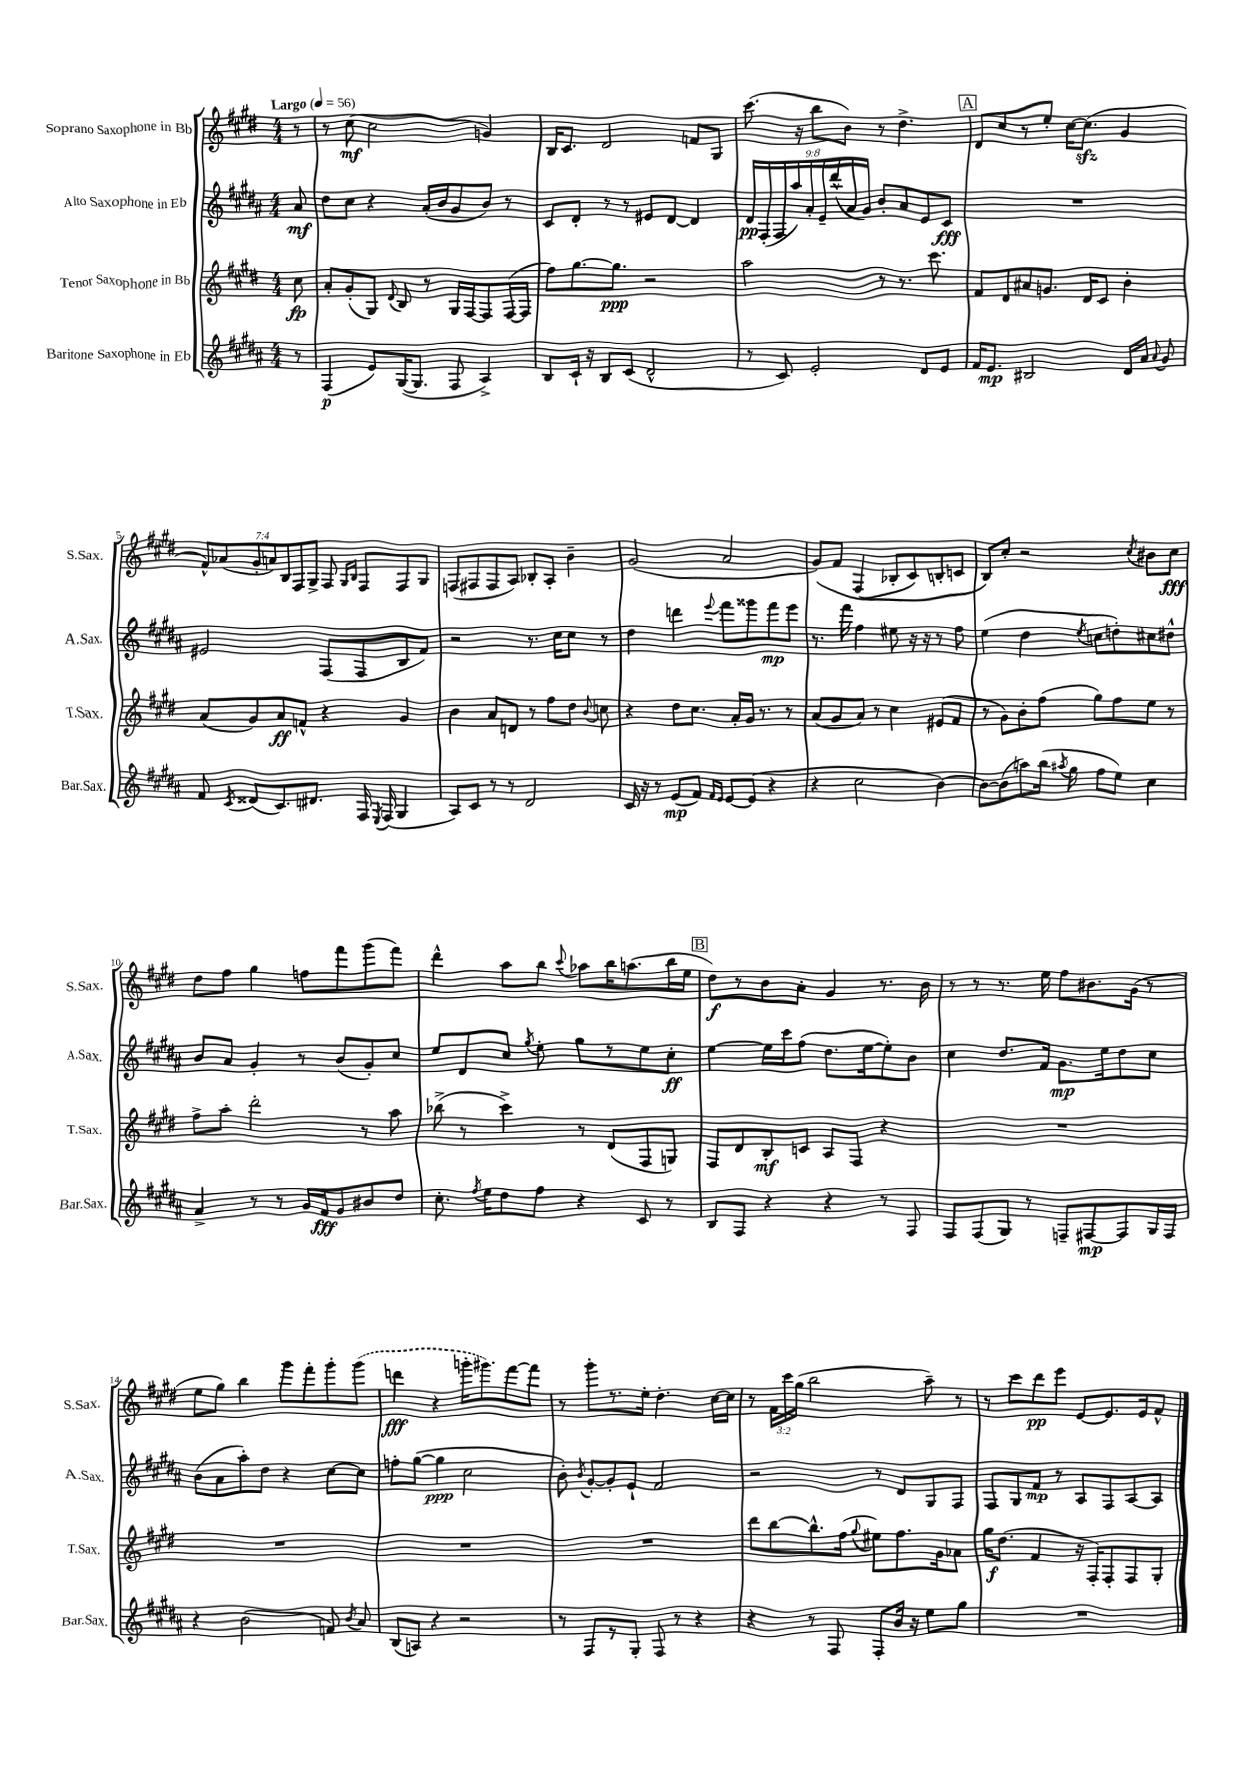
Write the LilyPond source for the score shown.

<<
\new StaffGroup <<
\new Staff = "s0" \with { instrumentName = "Soprano Saxophone in Bb" shortInstrumentName = "S.Sax." } {
    \clef treble \key e \major \numericTimeSignature \time 4/4 \override Staff.TupletNumber.text = #tuplet-number::calc-fraction-text \partial 8 \tempo "Largo" 4 = 56
    \autoBeamOff r8 |
    r8 cis''8\mf( cis''2 g'4) |
    b16[ cis'8.] dis'2 f'8[ gis8] |
    cis'''8.( r16 b''8[ b'8]) r8 dis''4.-> |
    \mark \markup { \box "A" } dis'8[ cis''8 r8 e''8]-. cis''16[~ cis''8.]\sfz( gis'4 |
    \tuplet 7/4 { fis'8[-^) aes'8( gis'8-. a'8) b8 fis8 gis8]-> } fis8 \grace { gis16[ b16] } fis8[ fis8 gis8] |
    f8[( fis8 fis8 a8]) bes8[-. a8]-. b'4-- |
    gis'2( a'2 |
    gis'8[)\( fis'8] fis4( bes8[-. cis'8) b8-. c'8] |
    b8[\) cis''8]-. r2 \acciaccatura { cis''8 } bis'8[ cis''8]\fff |
    dis''8[ fis''8] gis''4 f''8[ fis'''8 gis'''8( fis'''8]) |
    dis'''4-^ a''8[ b''8] \appoggiatura { cis'''8 } aes''8[ b''16 a''8.( b''16 e''16] |
    \mark \markup { \box "B" } dis''8[\f) r8 b'8 a'8]-. gis'4 r8. b'16 |
    r8 r8 r8. e''16 fis''8[ bis'8. gis'16]( r8 |
    e''8[ gis''8]) b''4 gis'''8[ fis'''8-. gis'''8-. \once \slurDashed gis'''8]( |
    d'''4\fff r4 g'''16[-. gis'''8.) fis'''8~ fis'''8] |
    r8 gis'''8[-. r8. e''16]-. dis''4.-. cis''16[~ cis''16] |
    r8 \tuplet 3/2 { fis'16[ cis'''16 gis''16]( } b''2 a''8--) r8 |
    r8 cis'''8[ dis'''8\pp e'''8] e'8[~ e'8. e'16 fis'8]-^ \bar "|." |
}
\new Staff = "s1" \with { instrumentName = "Alto Saxophone in Eb" shortInstrumentName = "A.Sax." } {
    \clef treble \key b \major \numericTimeSignature \time 4/4 \override Staff.TupletNumber.text = #tuplet-number::calc-fraction-text \partial 8
    \autoBeamOff ais'8\mf |
    dis''8[ cis''8] r4 ais'16[-.( b'16 gis'8 b'8]) r8 |
    cis'8[ dis'8]-. r8 r8 eis'8[ dis'8]~ dis'4 |
    \tuplet 9/8 { dis'16[\pp fis16-.( fis16 ais''16) ais'16-. e'16-- dis'''16-^( ais'16 gis'16]) } b'8[-. ais'8 e'8 cis'8]\fff |
    \mark \markup { \box "A" } R1 |
    eis'2 fis8[( fis8 b8 fis'8]) |
    r2 r8. cis''16[ cis''8] r8 |
    dis''4 d'''4 \appoggiatura { e'''8 } fis'''8[ gisis'''8 fis'''8\mp e'''8] |
    r8. fis'''16 fis''4 eis''8 r16 r16 r8 fis''8 |
    e''4( dis''4 \acciaccatura { e''8 } c''8[ d''8-.) cis''8 dis''8]-^ |
    b'8[ ais'8] gis'4-. r8 b'8[( gis'8-.) cis''8] |
    e''8[ dis'8 cis''8] \acciaccatura { gis''8 } e''8-. gis''8[ r8 e''8 cis''8]-.\ff |
    \mark \markup { \box "B" } e''4~ e''16[ cis'''16 fis''8]( dis''8.[ e''16~ e''8-.) b'8] |
    cis''4 dis''8.[ fis'16] gis'8.[\mp e''16 dis''8 cis''8] |
    b'8[( ais'8 ais''8-.) dis''8] r4 cis''8[~ cis''8] |
    f''8[-. gis''8]~( gis''4\ppp cis''2 |
    b'8-.) \acciaccatura { b'8 } gis'8[~-. gis'8-. e'8]-! fis'2 |
    r2 r8 dis'8[ gis8 fis8] |
    fis8[ gis8 fis'8]\mp r8 ais8[ fis8 ais8~ ais8] \bar "|." |
}
\new Staff = "s2" \with { instrumentName = "Tenor Saxophone in Bb" shortInstrumentName = "T.Sax." } {
    \clef treble \key e \major \numericTimeSignature \time 4/4 \partial 8
    \autoBeamOff cis''8\fp |
    a'8[-. gis'8-.( gis8]) \appoggiatura { dis'8 } b8 r8 gis16[ fis16~ fis8 fis16~( fis16] |
    fis''8[) gis''8.~ gis''8.]\ppp r2 |
    a''2 r8 r8. cis'''8. |
    \mark \markup { \box "A" } fis'8[ dis'8 ais'8 g'8.] dis'16[ cis'8] b'4-. |
    a'8[( gis'8) a'8\ff f'8]-^ r4 gis'4 |
    b'4 a'8[ d'8] r8 fis''8[ dis''8] \appoggiatura { b'8 } c''8 |
    r4 dis''8[ cis''8.] a'16[-. gis'16] r8. r8 |
    a'8[( gis'8 a'8]) r8 cis''4 eis'8[( fis'8] |
    r8 gis'8[) b'8-. fis''8]( gis''8[) fis''8 e''8] r8 |
    fis''8[-> a''8]-. dis'''2-. r8 a''8 |
    bes''8->( r8 cis'''4->) r8 dis'8[( fis8 g8]) |
    \mark \markup { \box "B" } fis8[ dis'8 b8-.\mf c'8] a8[ fis8] r4 |
    R1 |
    R1 |
    R1 |
    R1 |
    dis'''8[ b''8~ b''8.-^ fis''16]( \appoggiatura { gis''8 } eis''8[) fis''8. gis'16 aes'8] |
    gis''16[\f dis''8.]( fis'4 r16 fis16[-.) fis8-. fis8 gis8]-. \bar "|." |
}
\new Staff = "s3" \with { instrumentName = "Baritone Saxophone in Eb" shortInstrumentName = "Bar.Sax." } {
    \clef treble \key b \major \numericTimeSignature \time 4/4 \partial 8
    \autoBeamOff r8 |
    fis4\p( e'8[) gis16~( gis8.] fis8 ais4->) |
    b8[ cis'16]-! r16 b8[ cis'8]( dis'2-^ |
    r8 cis'8) e'2-. dis'8[ e'8] |
    \mark \markup { \box "A" } fis'16[ e'8.]\mp bis2 dis'16[ ais'16] \appoggiatura { ais'8 } gis'8 |
    fis'8 \acciaccatura { cis'8 } disis'8[( cis'8.) dis'8.] fis16 \acciaccatura { e8 } fis16( gis4 |
    ais8[) cis'8] r8 r8 dis'2 |
    cis'16 r16 r8 e'8[\mp( fis'8]) \grace { fis'16[ e'16] } e'8[~ e'8]( r4 |
    r4 cis''2 b'4~) |
    b'8[~ b'8( a''8) b''16]( \acciaccatura { ais''8 } gis''16 fis''8[ e''8]) cis''4 |
    ais'4-> r8 r8 gis'16[ fis'16\fff gis'8 bis'8 dis''8] |
    cis''8.-. \acciaccatura { fis''8 } e''16[ dis''8 fis''8] r4 cis'8 r8 |
    \mark \markup { \box "B" } b8[ fis8] r4 r4 r8 fis8 |
    fis8[ fis8( gis8]) r8 f8[-- fis8~\mp fis8 gis16 fis16] |
    r4 b'2( f'8) \acciaccatura { b'8 } ais'8 |
    b8[( a8]) r4 r2 |
    r8 fis8[ r8 gis8]-. fis8 r8 r4 |
    r4 r8 fis8 fis8[-. b'16] r16 e''8[ gis''8] |
    R1 \bar "|." |
}
>>
>>
